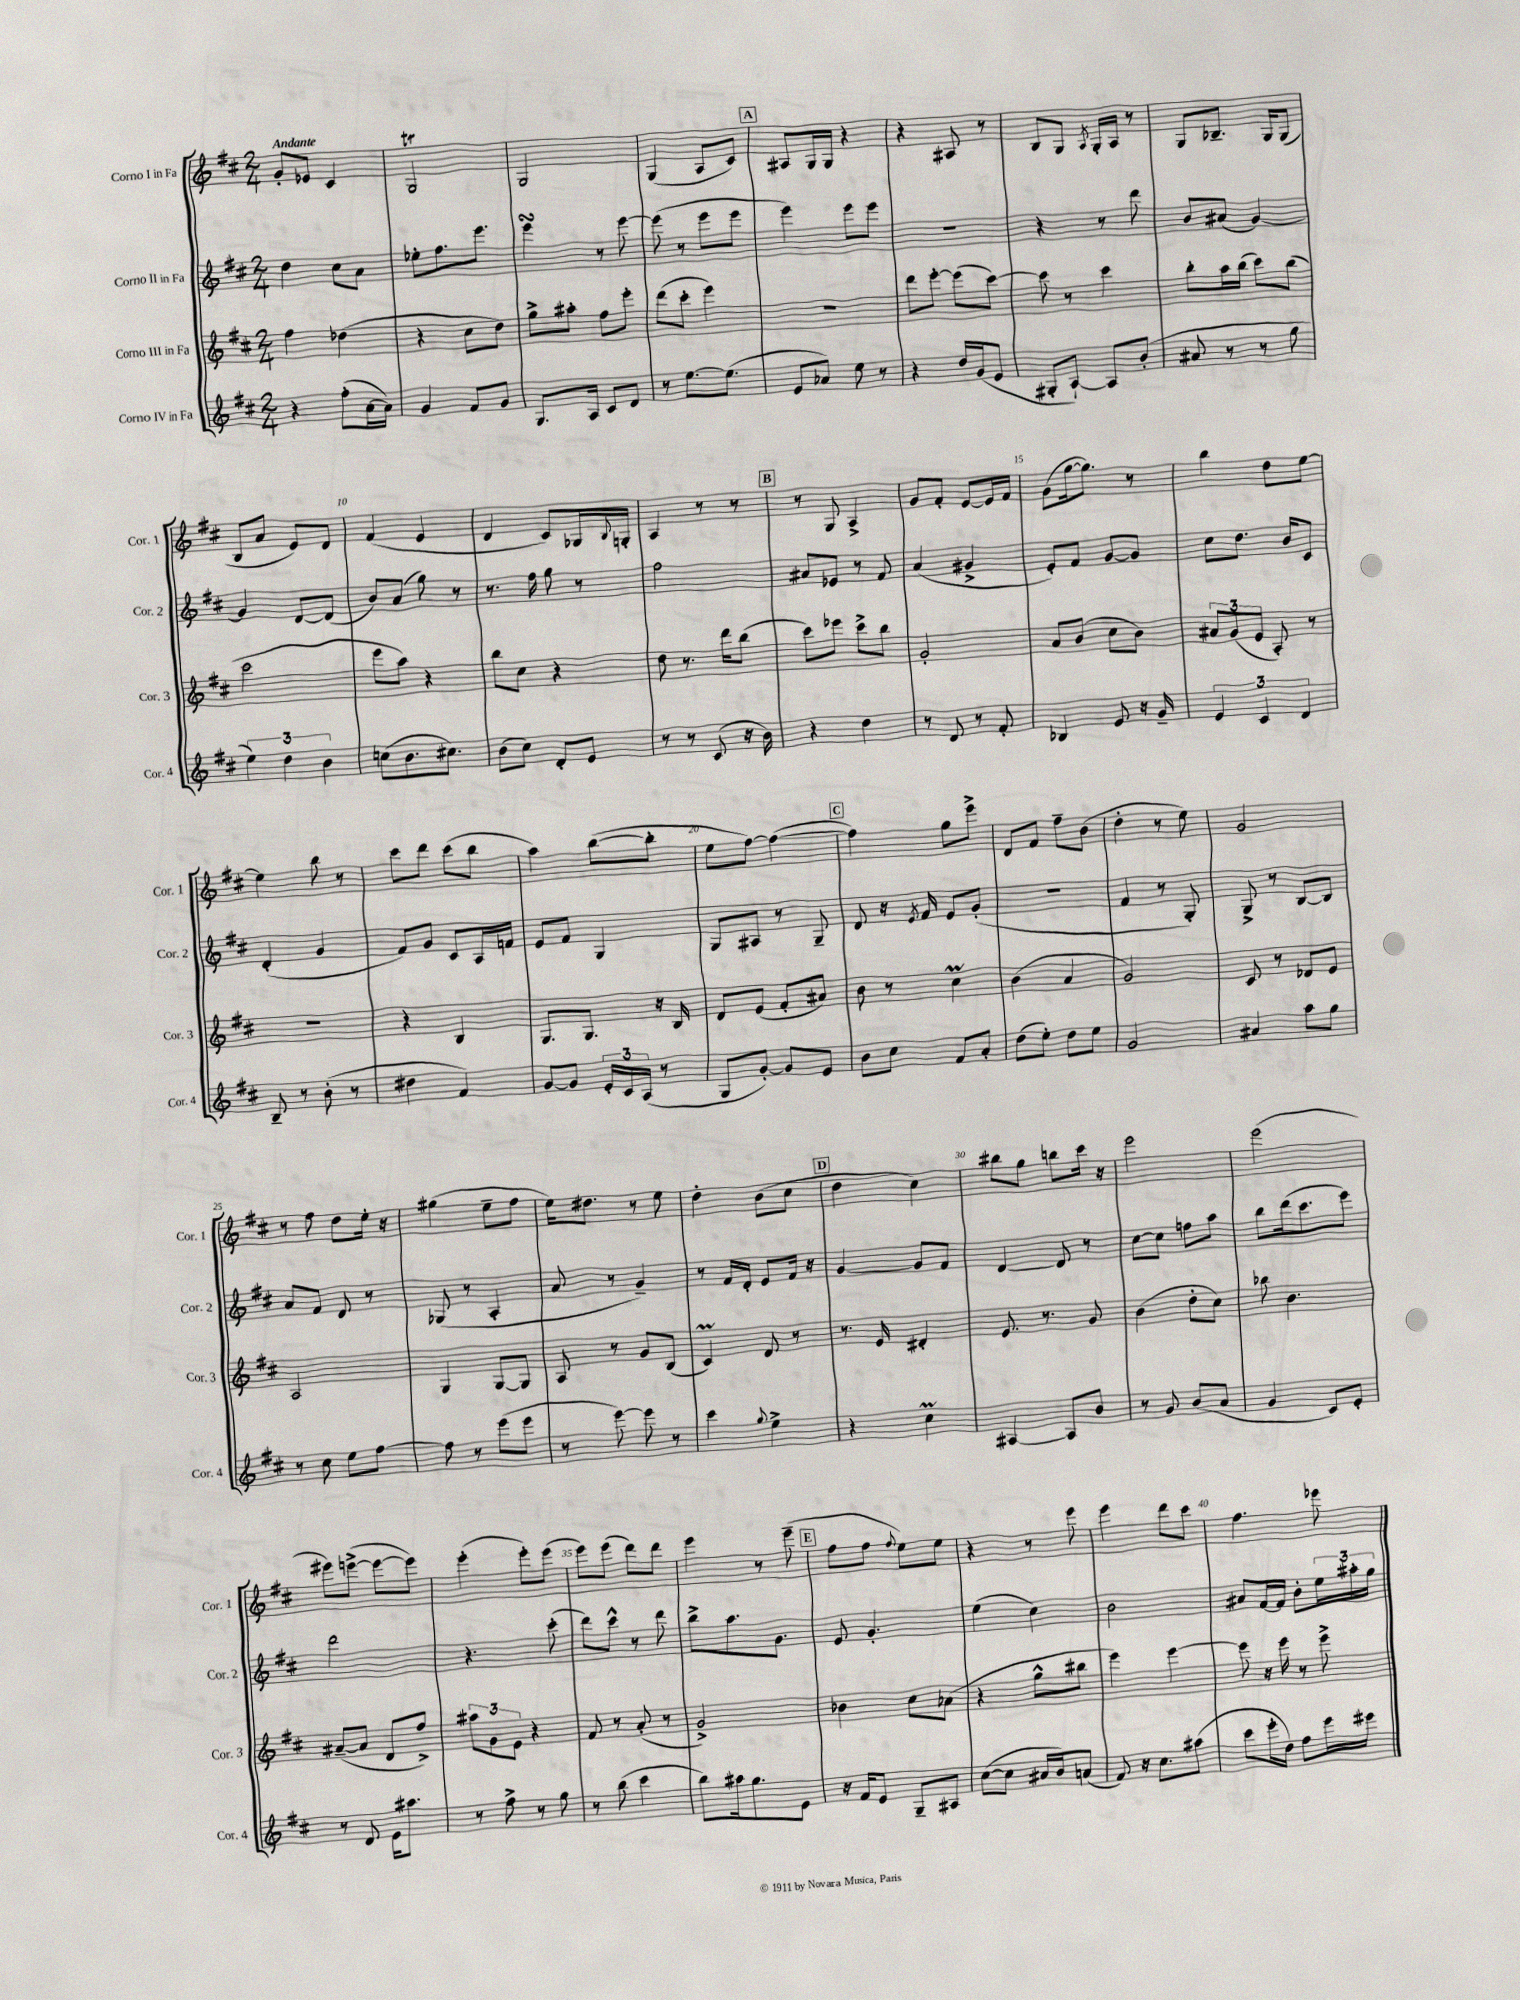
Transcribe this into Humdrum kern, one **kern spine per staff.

**kern	**kern	**kern	**kern
*staff4	*staff3	*staff2	*staff1
*clefG2	*clefG2	*clefG2	*clefG2
*k[f#c#]	*k[f#c#]	*k[f#c#]	*k[f#c#]
*M2/4	*M2/4	*M2/4	*M2/4
4r	4ff#	4dd	8g'
.	.	.	8e-
(8ff#'	(4dd-	8cc#	4c#
[16a	.	8a	.
16a])	.	.	.
=	=	=	=
4g	4r	8ee-'	2G
.	.	8.ff#	.
8f#	8cc#	.	.
.	.	8.eee	.
8g	8dd)	.	.
=	=	=	=
8.G	8gg^	4eee	2G
.	8aa#'	.	.
16A	.	.	.
8c#	8ff#	8r	.
8d	8eee'	[8eee	.
=	=	=	=
8r	(8ddd	(8eee]	(4G
[8.ee	8ccc#'	8r	.
.	4eee)	8eee	8A
(8.ee]	.	.	.
.	.	8eee	8c#)
=	=	=	=
8e	2r	4eee)	8A#
8a-)	.	.	16G
.	.	.	16G
8ee	.	8eee	4r
8r	.	8eee	.
=	=	=	=
4r	8ddd	2r	4r
.	[8eee'	.	.
16dd	(8eee]	.	8A#
(16g	.	.	.
8e	[8ccc#)	.	8r
=	=	=	=
8G#'	8ccc#]	4r	8B
[8A`)	8r	.	8G
.	.	.	8qA
8A]	4ccc#	8r	16G'
.	.	.	16A
(8b'	.	8ddd	8r
=	=	=	=
8a#	8bb'	8b	8G
8r	16aa	(8a#	8.B-~
.	(16bb	.	.
8r	8ccc#)	[4g)	.
.	.	.	16G
8gg	(8bb	.	(8G
=	=	=	=
6ee)	2ccc#	4g]	8B
.	.	.	8a
6dd	.	.	.
.	.	[8d	8e)
6b	.	.	.
.	.	(8d]	8d
=	=	=	=
(8cc	8eee	8b)	(4f#
8.b	8aa)	(8a	.
.	4r	8gg)	4e
8.cc#)	.	.	.
.	.	8r	.
=	=	=	=
(8b	8bb	8.r	4d
8cc#)	8cc#	.	.
.	.	16ff#	.
8d'	4r	8gg	8c#)
8e	.	8r	16G-
.	.	.	8qqB
.	.	.	16G'
=	=	=	=
8r	8dd	2ff#	4A
8r	8.r	.	.
(8c#	.	.	8r
.	16ddd	.	.
16r	(8bb	.	8r
16b)	.	.	.
=	=	=	=
4r	8ccc#)	8a#	8r
.	8eee-	8e-	8G
4dd	8ccc#^	8r	4A^
.	8bb	8f#	.
=	=	=	=
8r	2g'	(4a	8g
8d	.	.	8f#'
8r	.	4g#^	[8e
8f#'	.	.	16e]
.	.	.	16f#
=	=	=	=
4B-	8a	8e')	(8g
.	(8b	8f#	[16gg
.	.	.	8.gg])
8e	8cc#	[8g	.
16r	8b)	8g]	8r
16g~	.	.	.
=	=	=	=
6e	12a#	8cc#	4bb
.	(12g	.	.
.	.	8.dd	.
6c#	12e	.	.
.	8A')	.	8dd
.	.	16b	.
6d	.	.	.
.	8r	8c#	[8ee
=	=	=	=
8B~	2r	(4d'	4ee]
8r	.	.	.
(8b'	.	4g	8bb
8r	.	.	8r
=	=	=	=
4dd#	4r	8f#)	8ccc#
.	.	8g	8ddd
4f#)	4B	8c#	(8ccc#
.	.	16A	8bb
.	.	16f	.
=	=	=	=
[8g	8.G	8e	4aa)
8g]	.	8f#	.
.	8.G	.	.
24e'	.	4G	([8bb
24c#	.	.	.
(24A	.	.	.
8r	16r	.	8bb']
.	16B	.	.
=	=	=	=
8G	8d	8G	8ee
[8g')	(8e	8A#	[8ff#)
8g]	8f#'	8r	(4ff#_
8e	8a#)	8G~	.
=	=	=	=
8b	8b	8d	4ff#])
8cc#	8r	16r	.
.	.	8qe	.
.	.	16f#	.
8f#	4cc#	8e	8gg
8a'	.	(8g'	8eee^
=	=	=	=
(8dd	(4b	2r	8d
8ee')	.	.	8f#
8dd	4a	.	8ff#~
8ee	.	.	(8b
=	=	=	=
2g	2g)	4f#	4dd'
.	.	8r	8r
.	.	8G')	8ee)
=	=	=	=
4a#	8c#	8G^	2g
.	8r	8r	.
8aa	8d-	[8B	.
8gg	8e	8B]	.
=	=	=	=
8r	2A	8a	8r
8cc#	.	8f#	8ff#
8ee	.	8d	8dd
[8ff#	.	8r	16ee'
.	.	.	16r
=	=	=	=
8ff#]	4G	(8G-	(4gg#
8r	.	8r	.
(8eee	[8G	4A'	8ee~
8eee	8G]	.	8ff#
=	=	=	=
8r	8A	8a	16ee)
.	.	.	8.dd#
[8eee)	8r	8r	.
8eee]	8g	4g~)	8r
8r	(8B	.	8ee
=	=	=	=
4ccc#	4c#)	8r	4dd'
.	.	16f#	.
.	.	16d'	.
8qqgg	.	.	.
4ee^	8d	8e	(8b
.	8r	16f#	8cc#
.	.	16r	.
=	=	=	=
4r	8.r	[4g	4dd
.	16e	.	.
4cc#	4d#'	8g]	4cc#)
.	.	8f#	.
=	=	=	=
[4A#	8.e	[4d	8bb#
.	.	.	8gg
.	8.r	.	.
8A#]	.	8d]	8bb
8b	8g	8r	16ccc#
.	.	.	16r
=	=	=	=
8r	(4b	[8cc#	2eee
8g	.	8cc#]	.
(8b	8dd'	8ff	.
8a	8cc#)	8aa	.
=	=	=	=
4g	8bb-	8bb	(2eee
.	4.b	(16ddd	.
.	.	8.ccc#	.
8c#)	.	.	.
8e'	.	8eee)	.
=	=	=	=
8r	([8a#~	2ddd	8eee#)
8d	8a#]	.	([8eee^
16e	8d	.	8eee_
8.aa#	.	.	.
.	8ff#^)	.	8eee])
=	=	=	=
8r	12aa#	4.r	(4eee'
.	12g	.	.
8ff#^	.	.	.
.	12e	.	.
8r	4r	.	8eee')
8gg	.	(8ccc#'	(8eee
=	=	=	=
8r	8f#	8ddd)	8eee)
(8bb	8r	8ccc#^^	(8eee
4ccc#	(8a'	8r	8ddd)
.	8r	8ddd	8ddd
=	=	=	=
8bb)	2g^)	8bb^	4eee
16aa#	.	8.aa	.
8.gg	.	.	.
.	.	.	8r
.	.	8.g	.
8e	.	.	(8eee~
=	=	=	=
16r	4b-	8e	8ff#
16f#	.	.	.
8e	.	4.g'	8ff#
.	.	.	8qqff#
8G~	8cc#	.	8ee)
8A#	(8a-	.	8ee
=	=	=	=
([8cc#	4r	(4ee	4r
8cc#]	.	.	.
16a#	8gg^^	4cc#)	8r
16b)	.	.	.
(8a	8bb#	.	8eee
=	=	=	=
8f#)	4eee)	2b	4eee
16r	.	.	.
8.cc#	.	.	.
.	[4eee	.	8ddd
(8aa#	.	.	8ccc#
=	=	=	=
8ccc#	8eee]	8a#	4.ff#
16eee'	16r	[16f#	.
16dd)	16eee	16f#]	.
8ff#	8r	8b'	.
16eee	8eee^	24ee	8eee-
.	.	24aa#'	.
16eee#	.	.	.
.	.	24gg	.
==	==	==	==
*-	*-	*-	*-
